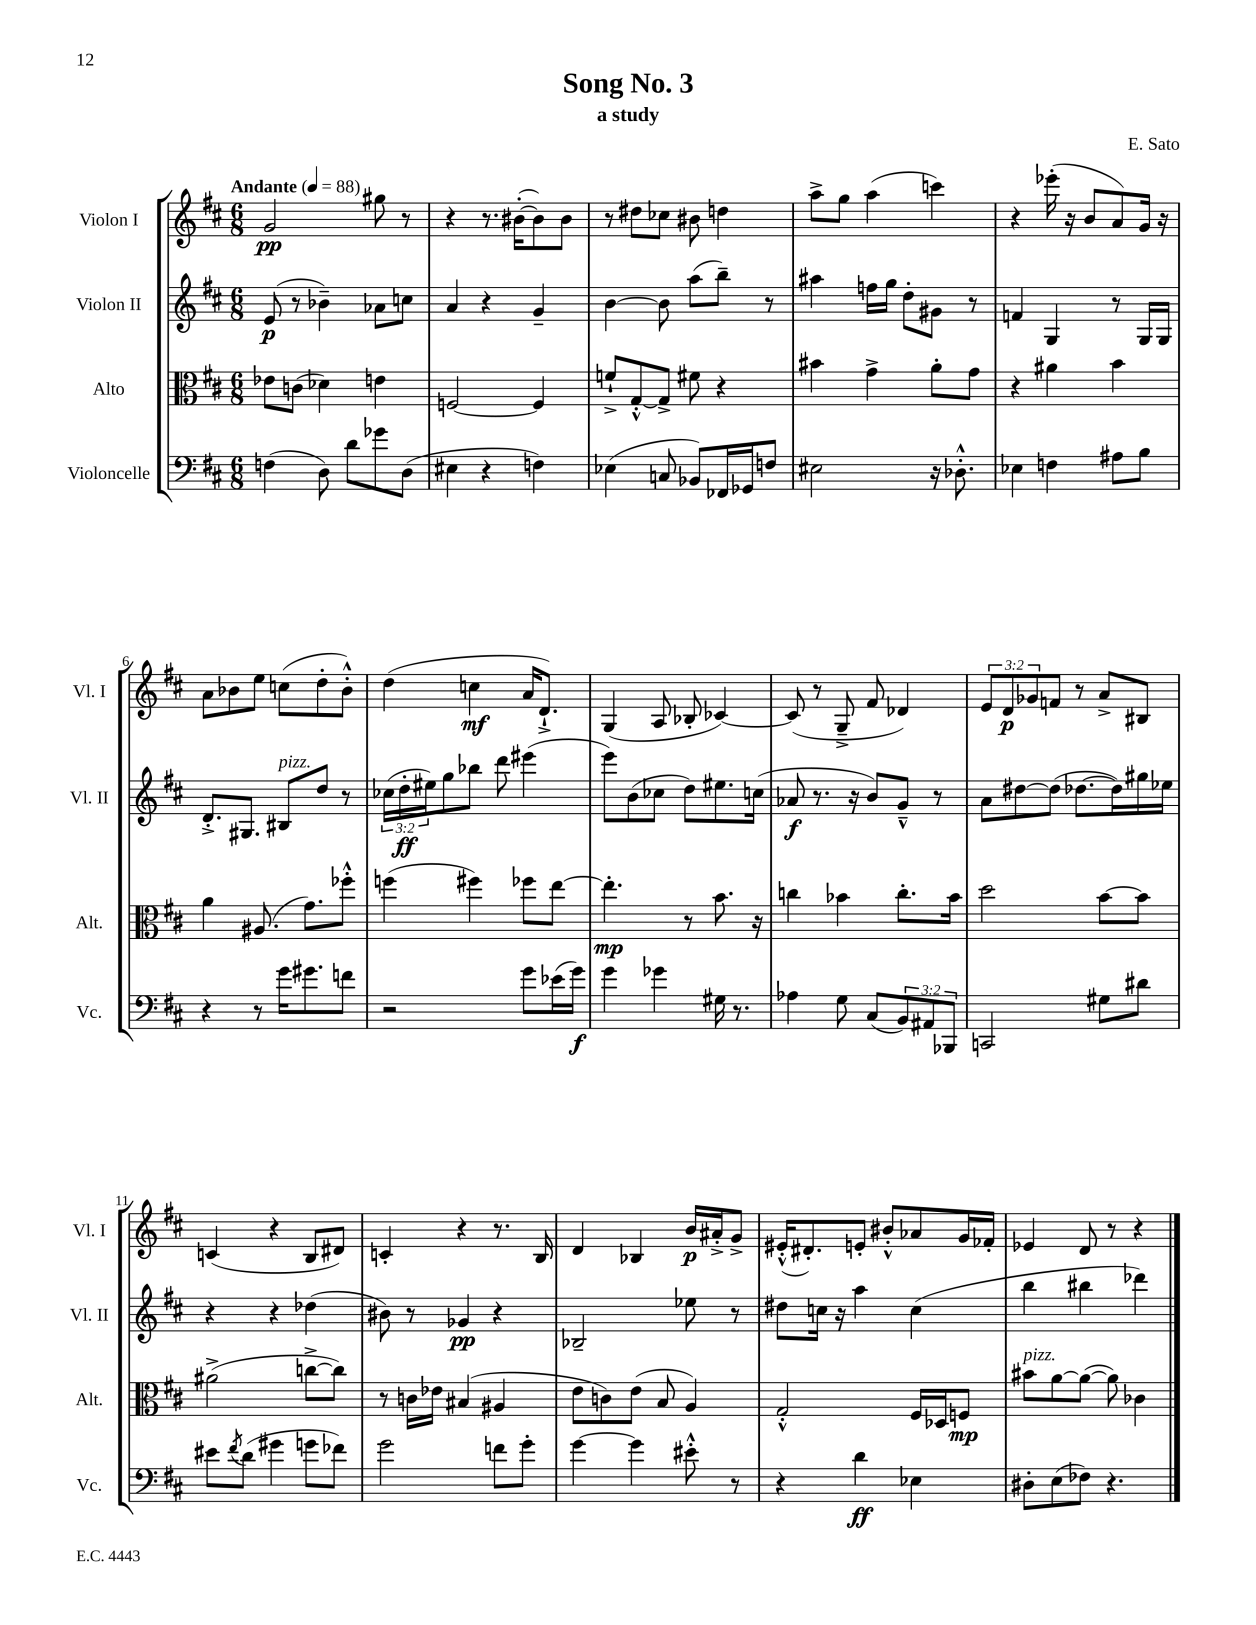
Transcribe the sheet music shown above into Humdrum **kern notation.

**kern	**dynam	**kern	**dynam	**kern	**dynam	**kern	**dynam
*part4	*part4	*part3	*part3	*part2	*part2	*part1	*part1
*staff4	*staff4	*staff3	*staff3	*staff2	*staff2	*staff1	*staff1
*I"Violoncelle	*	*I"Alto	*	*I"Violon II	*	*I"Violon I	*
*I'Vc.	*	*I'Alt.	*	*I'Vl. II	*	*I'Vl. I	*
*clefF4	*	*clefC3	*	*clefG2	*	*clefG2	*
*k[f#c#]	*	*k[f#c#]	*	*k[f#c#]	*	*k[f#c#]	*
*M6/8	*	*M6/8	*	*M6/8	*	*M6/8	*
*MM88	*	*MM88	*	*MM88	*	*MM88	*
=1	=1	=1	=1	=1	=1	=1	=1
!	!	!	!	!	!	!LO:TX:a:B:t=Andante	!
(4Fn\	.	8e-X\L	.	(8e/	p	2g/	pp
.	.	(8cn\J	.	8r	.	.	.
8D\)	.	4d-X\)	.	4b-X~\)	.	.	.
8d\L	.	.	.	.	.	.	.
8g-X\	.	4en\	.	8a-X\L	.	8gg#X\	.
(8D\J	.	.	.	8ccn\J	.	8r	.
=2	=2	=2	=2	=2	=2	=2	=2
4E#X\	.	[2Fn/	.	4a/	.	4r	.
4r	.	.	.	4r	.	8.r	.
.	.	.	.	.	.	([16b#X'\KL	.
4Fn\)	.	4F/]	.	4g~/	.	8b#\])	.
.	.	.	.	.	.	8b#\J	.
=3	=3	=3	=3	=3	=3	=3	=3
(4E-X\	.	8fn`^/L	.	[4b\	.	8r	.
.	.	[8G'^^/	.	.	.	8dd#X\L	.
8Cn/	.	8G^/J]	.	8b\]	.	8cc-X\J	.
8BB-X/L)	.	8f#X\	.	(8aa\L	.	8b#X\	.
16FF-X/L	.	4r	.	8bb~\J)	.	4ddn\	.
16GG-X/J	.	.	.	.	.	.	.
8Fn/J	.	.	.	8r	.	.	.
=4	=4	=4	=4	=4	=4	=4	=4
2E#X\	.	4b#X\	.	4aa#X\	.	8aa^\L	.
.	.	.	.	.	.	8gg\J	.
.	.	4g^\	.	16ffn\LL	.	(4aa\	.
.	.	.	.	16gg\JJ	.	.	.
.	.	.	.	8dd'\L	.	.	.
16r	.	8a'\L	.	8g#X\J	.	4cccn\)	.
8.D-X'^^\	.	.	.	.	.	.	.
.	.	8g\J	.	8r	.	.	.
=5	=5	=5	=5	=5	=5	=5	=5
4E-X\	.	4r	.	4fn/	.	4r	.
4Fn\	.	4a#X\	.	4G/	.	(16eee-X'\	.
.	.	.	.	.	.	16r	.
.	.	.	.	.	.	8b/L	.
8A#X\L	.	4b\	.	8r	.	8a/)	.
8B\J	.	.	.	16G/LL	.	16g/Jk	.
.	.	.	.	16G/JJ	.	16r	.
!!LO:LB:g=z
=6	=6	=6	=6	=6	=6	=6	=6
4r	.	4a\	.	8.d'^/L	.	8a\L	.
.	.	.	.	.	.	8b-X\	.
.	.	.	.	8.G#X/J	.	.	.
8r	.	(8.A#X/	.	.	.	8ee\J	.
!	!	!	!	!LO:TX:a:i:t=pizz.	!	!	!
16g\KL	.	.	.	8B#X/L	.	(8ccn\L	.
8.g#X\	.	8.g\L)	.	.	.	.	.
.	.	.	.	8dd/J	.	8dd'\	.
8fn\J	.	8ff-X'^^\J	.	8r	.	8b-'^^\J)	.
=7	=7	=7	=7	=7	=7	=7	=7
2r	.	(4ffn\	.	(24cc-X\LL	.	(4dd\	.
.	.	.	.	24dd'\	ff	.	.
.	.	.	.	24ee#X\J)	.	.	.
.	.	.	.	8gg\	.	.	.
.	.	4ff#X\)	.	8bb-X\J	.	4ccn\	mf
.	.	.	.	8ddd\	.	.	.
8g\L	.	8ff-X\L	.	(4eee#X\	.	16a/KL	.
.	.	.	.	.	.	8.d`^/J)	.
(16e-X\L	.	[8ee\J	.	.	.	.	.
16g\JJ)	f	.	.	.	.	.	.
=8	=8	=8	=8	=8	=8	=8	=8
4g\	.	4.ee'\]	mp	8eee\L)	.	(4G/	.
.	.	.	.	(8b\	.	.	.
4g-X\	.	.	.	8cc-X\J	.	8A/	.
.	.	8r	.	8dd\L)	.	8B-X'/	.
16G#X\	.	8.b\	.	8.ee#X\	.	[4c-X/)	.
8.r	.	.	.	.	.	.	.
.	.	16r	.	(16ccn\Jk	.	.	.
=9	=9	=9	=9	=9	=9	=9	=9
4A-X\	.	4ccn\	.	8a-X/	f	(8c-/]	.
.	.	.	.	8.r	.	8r	.
8G\	.	4b-X\	.	.	.	8G~^/	.
.	.	.	.	16r	.	.	.
(8C#/L	.	.	.	8b/L)	.	8f#/	.
12BB/)	.	8.cc'\L	.	8g~^^/J	.	4d-X/)	.
12AA#X/	.	.	.	.	.	.	.
.	.	.	.	8r	.	.	.
12BBB-X/J	.	.	.	.	.	.	.
.	.	16b-\Jk	.	.	.	.	.
=10	=10	=10	=10	=10	=10	=10	=10
2CCn/	.	2dd\	.	8a\L	.	12e/L	.
.	.	.	.	.	.	12d/	p
.	.	.	.	[8dd#X\	.	.	.
.	.	.	.	.	.	12g-X/	.
.	.	.	.	(8dd#\J]	.	8fn/J	.
.	.	.	.	[8.dd-X\L	.	8r	.
8G#X\L	.	[8b\L	.	.	.	8a^/L	.
.	.	.	.	16dd-\L])	.	.	.
8d#X\J	.	8b\J]	.	16gg#X\	.	8B#X/J	.
.	.	.	.	16ee-X\JJ	.	.	.
!!LO:LB:g=z
=11	=11	=11	=11	=11	=11	=11	=11
8e#X\L	.	(2a#X^\	.	4r	.	(4cn/	.
8qf#/	.	.	.	.	.	.	.
(8d\J	.	.	.	.	.	.	.
4g#X\	.	.	.	4r	.	4r	.
8gn\L	.	[8ccn^\L	.	(4dd-X\	.	8B/L	.
8f-X\J)	.	8cc\J])	.	.	.	8d#X/J)	.
=12	=12	=12	=12	=12	=12	=12	=12
2g\	.	8r	.	8b#X\)	.	4cn'/	.
.	.	16cn\LL	.	8r	.	.	.
.	.	16e-X\JJ	.	.	.	.	.
.	.	(4B#X/	.	4g-X/	pp	4r	.
8fn\L	.	4A#X/	.	4r	.	8.r	.
8g'\J	.	.	.	.	.	.	.
.	.	.	.	.	.	16B/	.
=13	=13	=13	=13	=13	=13	=13	=13
[4g\	.	8e\L	.	2B-X~/	.	4d/	.
.	.	8cn\)	.	.	.	.	.
4g\]	.	(8e\J	.	.	.	4B-X/	.
.	.	8B/	.	.	.	.	.
8e#X'^^\	.	4A/)	.	8ee-X\	.	16b/LL	p
.	.	.	.	.	.	16a#X'^/J	.
8r	.	.	.	8r	.	8g^/J	.
=14	=14	=14	=14	=14	=14	=14	=14
4r	.	2G'^^/	.	8dd#X\L	.	(16e#X'^^/KL	.
.	.	.	.	.	.	8.d#X'/)	.
.	.	.	.	16ccn\Jk	.	.	.
.	.	.	.	16r	.	.	.
4d\	ff	.	.	4aa\	.	8en'/J	.
.	.	.	.	.	.	8b#X'^^/L	.
4E-X\	.	16F#/LL	.	(4cc\	.	8a-X/	.
.	.	16D-X/J	.	.	.	.	.
.	.	8Fn/J	mp	.	.	16g/L	.
.	.	.	.	.	.	16f-X'/JJ	.
=15	=15	=15	=15	=15	=15	=15	=15
!	!	!LO:TX:a:i:t=pizz.	!	!	!	!	!
8D#X'\L	.	8b#X\L	.	4bb\	.	4e-X/	.
(8E\	.	[8a\	.	.	.	.	.
8F-X\J)	.	(8a\J_	.	4bb#X\	.	8d/	.
4.r	.	8a\])	.	.	.	8r	.
.	.	4c-X\	.	4ddd-X\)	.	4r	.
==	==	==	==	==	==	==	==
*-	*-	*-	*-	*-	*-	*-	*-
